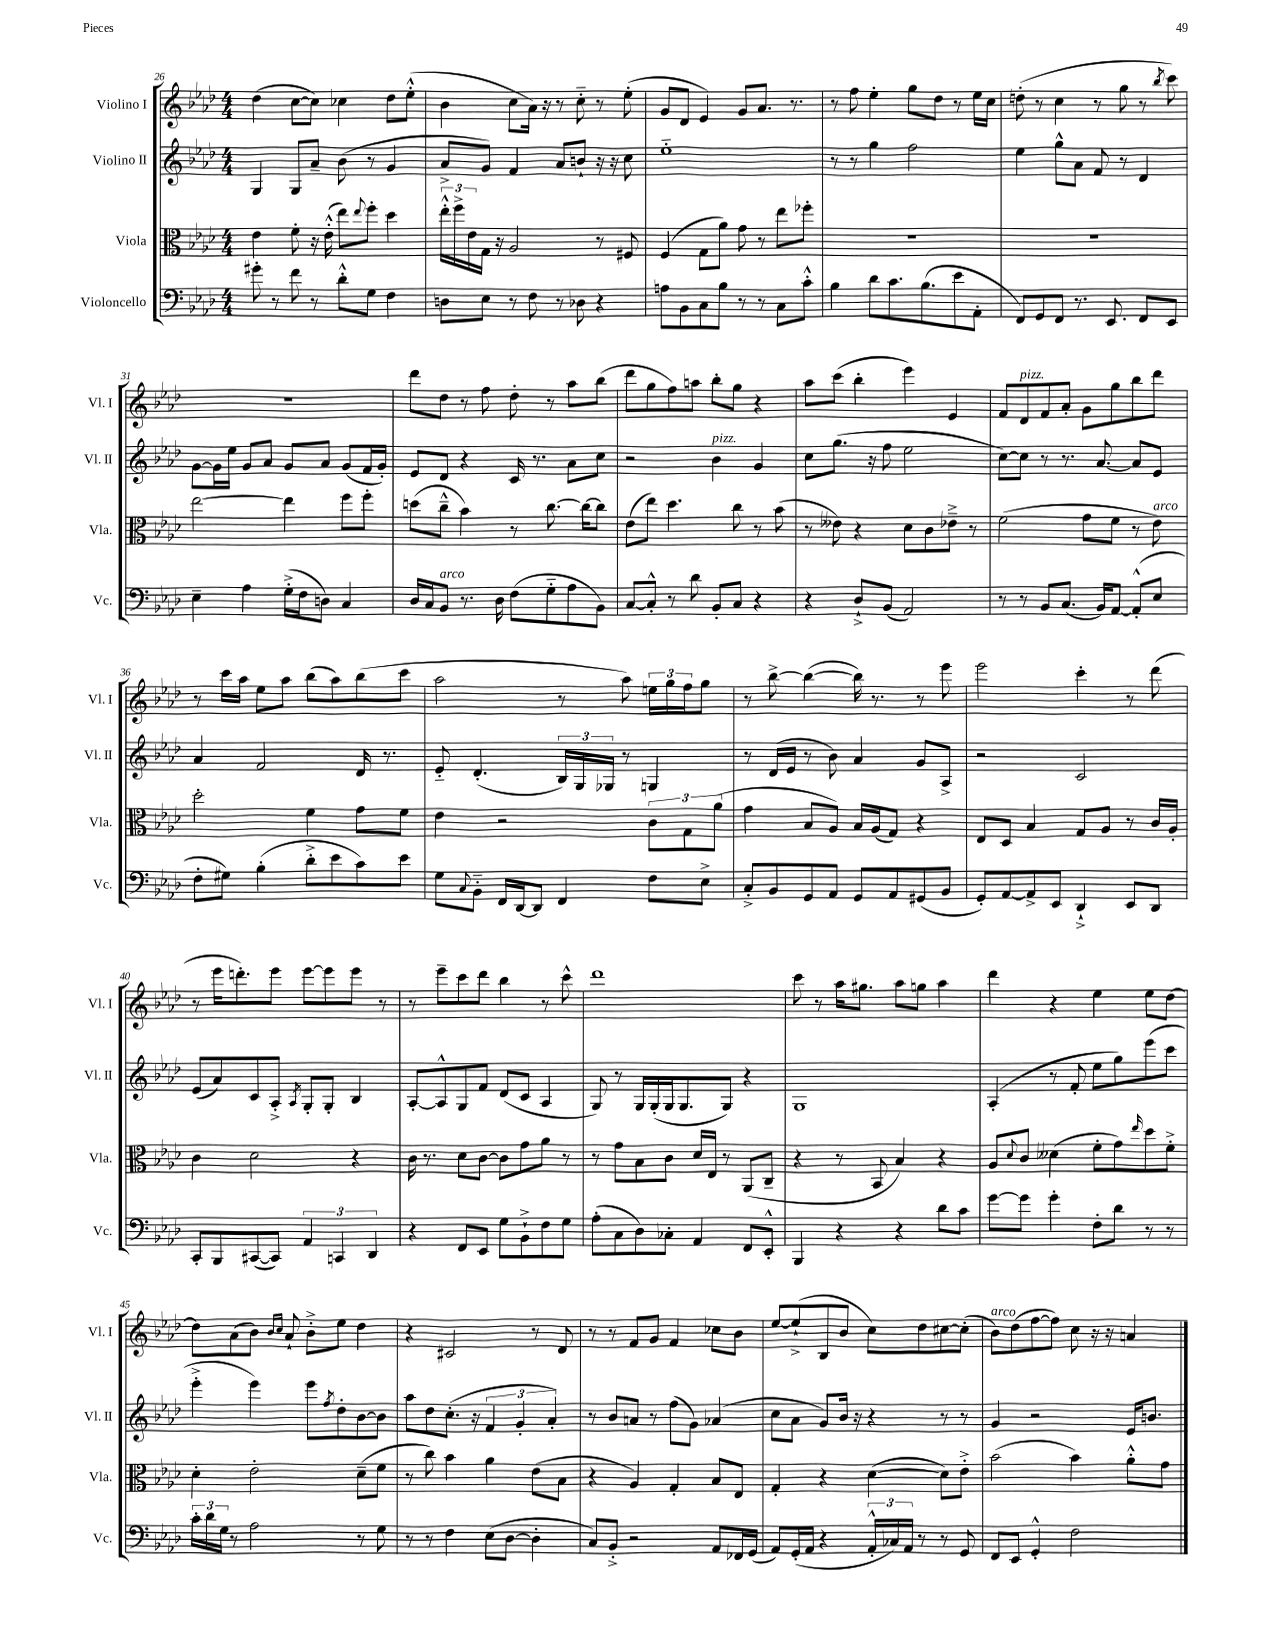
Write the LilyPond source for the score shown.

<<
\new StaffGroup <<
\new Staff = "s0" \with { instrumentName = "Violino I" shortInstrumentName = "Vl. I" } {
    \clef treble \key aes \major \numericTimeSignature \time 4/4
    des''4( c''8~ c''8) ces''4 des''8 ees''8-.-^( |
    bes'4 c''8 aes'16) r16 r8 c''8-_ r8 ees''8-.( |
    g'8 des'8 ees'4) g'8 aes'8. r8. |
    r8 f''8 ees''4-. g''8 des''8 r8 ees''16 c''16 |
    d''8-.( r8 c''4 r8 g''8 r8 \acciaccatura { bes''8 } c'''8) |
    r1 |
    des'''8 des''8 r8 f''8 des''8-. r8 aes''8 bes''8( |
    des'''8 g''8 f''8) a''8 bes''8-. g''8 r4 |
    aes''8 c'''8( bes''4-. ees'''4) ees'4 |
    f'8 des'8^\markup { \italic "pizz." } f'8 aes'8-. g'8 g''8 bes''8 des'''8 |
    r8 c'''16 aes''16 ees''8 aes''8 bes''8( aes''8) bes''8( c'''8 |
    aes''2 r8 aes''8) \tuplet 3/2 { e''16 g''16 f''16 } g''8 |
    r8 bes''8~-> bes''4~( bes''16) r8. r8 ees'''8 |
    ees'''2 c'''4-. r8 des'''8( |
    r8 ees'''16 d'''8.-.) ees'''8 ees'''8~ ees'''8 ees'''8 r8 |
    r8 ees'''8-- c'''8 des'''8 bes''4 r8 c'''8-^ |
    des'''1 |
    c'''8 r8 aes''16 gis''8. aes''8 g''8 aes''4 |
    des'''4 r4 ees''4 ees''8 des''8~ |
    des''8 aes'8( bes'8) \grace { bes'16 c''16 } aes'8-! bes'8-.-> ees''8 des''4 |
    r4 cis'2 r8 des'8 |
    r8 r8 f'8 g'8 f'4 ces''8 bes'8 |
    ees''8~ ees''8-!->( bes8 bes'8 c''8) des''8 cis''8~ cis''8-.( |
    bes'8^\markup { \italic "arco" }) des''8( f''8~ f''8) c''8 r16 r16 a'4 \bar "|." |
}
\new Staff = "s1" \with { instrumentName = "Violino II" shortInstrumentName = "Vl. II" } {
    \clef treble \key aes \major \numericTimeSignature \time 4/4
    g4 g8 aes'8-- bes'8( r8 g'4 |
    aes'8-> g'8) f'4 aes'8 b'8-! r16 r16 c''8 |
    ees''1-_ |
    r8 r8 g''4 f''2 |
    ees''4 g''8-^ aes'8 f'8 r8 des'4 |
    g'8~ g'16 ees''16 g'8 aes'8 g'8 aes'8 g'8( f'16 g'16-.) |
    ees'8 des'8 r4 c'16 r8. aes'8 c''8 |
    r2 bes'4^\markup { \italic "pizz." } g'4 |
    c''8 g''8.( r16 f''8 ees''2 |
    c''8~) c''8 r8 r8. aes'8.~ aes'8 ees'8 |
    aes'4 f'2 des'16 r8. |
    ees'8-_ des'4.-.( \tuplet 3/2 { bes16) g16 ges16 } r8 g4 |
    r8 des'16( ees'16 r8 bes'8) aes'4 g'8 aes8-> |
    r2 c'2 |
    ees'8( aes'8) c'8 aes8-.-> \acciaccatura { aes8 } g8-. g8-. bes4 |
    aes8~-. aes8-^ g8 f'8 des'8( c'8 aes4 |
    g8) r8 g16 g16-.( g16 g8. g8) r4 |
    g1 |
    aes4-.( r8 f'8-. ees''8 g''8) ees'''8( c'''8 |
    ees'''4-.-> ees'''4) ees'''8 \acciaccatura { f''8 } des''8-. bes'8~ bes'8 |
    aes''8 des''8 c''8.-.( r16 \tuplet 3/2 { f'4 g'4-. aes'4-.) } |
    r8 bes'8 a'8 r8 f''8( g'8) aes'4( |
    c''8 aes'8 g'8) bes'16 r16 r4 r8 r8 |
    g'4 r2 ees'16 b'8. \bar "|." |
}
\new Staff = "s2" \with { instrumentName = "Viola" shortInstrumentName = "Vla." } {
    \clef alto \key aes \major \numericTimeSignature \time 4/4
    ees'4 f'8-. r16 ees'16-.-^( ees''8) \appoggiatura { ees''8 } f''8-. des''4 |
    \tuplet 3/2 { ees''16-.-^ f''16-> ees'16 } g16 r16 aes2 r8 fis8 |
    f4( g8 aes'8) g'8 r8 ees''8 fes''8-. |
    R1 |
    R1 |
    ees''2~ ees''4 f''8 f''8-. |
    d''8( c''8---^ bes'4) r8 c''8.~ c''16~ c''8 |
    ees'8( ees''8) des''4. c''8 r8 bes'8( |
    r8 eeses'8) r4 des'8 c'8 ees'8---> r8 |
    f'2( g'8 f'8 r8 ees'8^\markup { \italic "arco" }) |
    des''2-. f'4 g'8 f'8 |
    ees'4 r2 \tuplet 3/2 { c'8 g8 aes'8( } |
    g'4 bes8 aes8) bes16 aes16( g8) r4 |
    ees8 des8 bes4 g8 aes8 r8 c'16 aes16-. |
    c'4 des'2 r4 |
    c'16 r8. des'8 c'8~ c'8 g'8 aes'8 r8 |
    r8 g'8 bes8 c'8 des'16 ees16 r8 aes,8( c8-- |
    r4 r8 bes,8 bes4) r4 |
    aes8 \appoggiatura { des'8 } c'8 deses'4( f'8-. g'8) \grace { ees''16 } des''8 f'8-.-> |
    des'4-. ees'2-. des'8--( f'8 |
    r8 c''8) bes'4 aes'4 ees'8( bes8 |
    r4 aes4) g4-. bes8 ees8 |
    g4-. r4 des'4~( des'8) ees'8-.-> |
    bes'2( bes'4) aes'8-.-^ g'8 \bar "|." |
}
\new Staff = "s3" \with { instrumentName = "Violoncello" shortInstrumentName = "Vc." } {
    \clef bass \key aes \major \numericTimeSignature \time 4/4
    gis'8-. r8 f'8 r8 des'8-.-^ g8 f4 |
    d8 ees8 r8 f8 r8 des8 r4 |
    a8 bes,8 c8 bes8 r8 r8 c8 c'8-.-^ |
    bes4 des'8 c'8. bes8.( ees'8 aes,8-. |
    f,8) g,8 f,8 r8. ees,8. f,8 ees,8 |
    ees4-- aes4 g16-.->( f16 d8) c4 |
    des16 c16 bes,8^\markup { \italic "arco" } r8. des16 f8( g8-_ aes8 bes,8) |
    c8~ c8-.-^ r8 des'8 bes,8-. c8 r4 |
    r4 des8-!-> bes,8( aes,2) |
    r8 r8 bes,8 c8.( bes,16) aes,8~ aes,8-.-^( ees8 |
    f8-. gis8) bes4-.( des'8-.-> ees'8 c'8) ees'8 |
    g8 \appoggiatura { c8 } bes,8-_ f,16 des,16~ des,8 f,4 f8 ees8-> |
    c8-.-> bes,8 g,8 aes,8 g,8 aes,8 gis,8( bes,8 |
    g,8-.) aes,8~ aes,8-> ees,8 des,4-!-> ees,8 des,8 |
    c,8-. bes,,8 cis,8~( cis,8) \tuplet 3/2 { aes,4 c,4 des,4 } |
    r4 f,8 ees,8 g8 bes,8-!-> f8 g8 |
    aes8-.( c8 des8) ces8-. aes,4 f,8 ees,8-.-^ |
    bes,,4 r4 r4 des'8 c'8 |
    g'8~ g'8 g'4-. f8-. des'8 r8 r8 |
    \tuplet 3/2 { c'16-. des'16 g16 } r8 aes2 r8 g8 |
    r8 r8 f4 ees8( des8~ des4-. |
    c8) bes,8-.-> r2 aes,8 fes,16 g,16( |
    aes,8) g,16-.( aes,16 r4 \tuplet 3/2 { aes,16-.-^ ces16) aes,16 } r8 r8 g,8 |
    f,8 ees,8 g,4-.-^ f2 \bar "|." |
}
>>
>>
\layout { \context { \Score currentBarNumber = #26 } }
